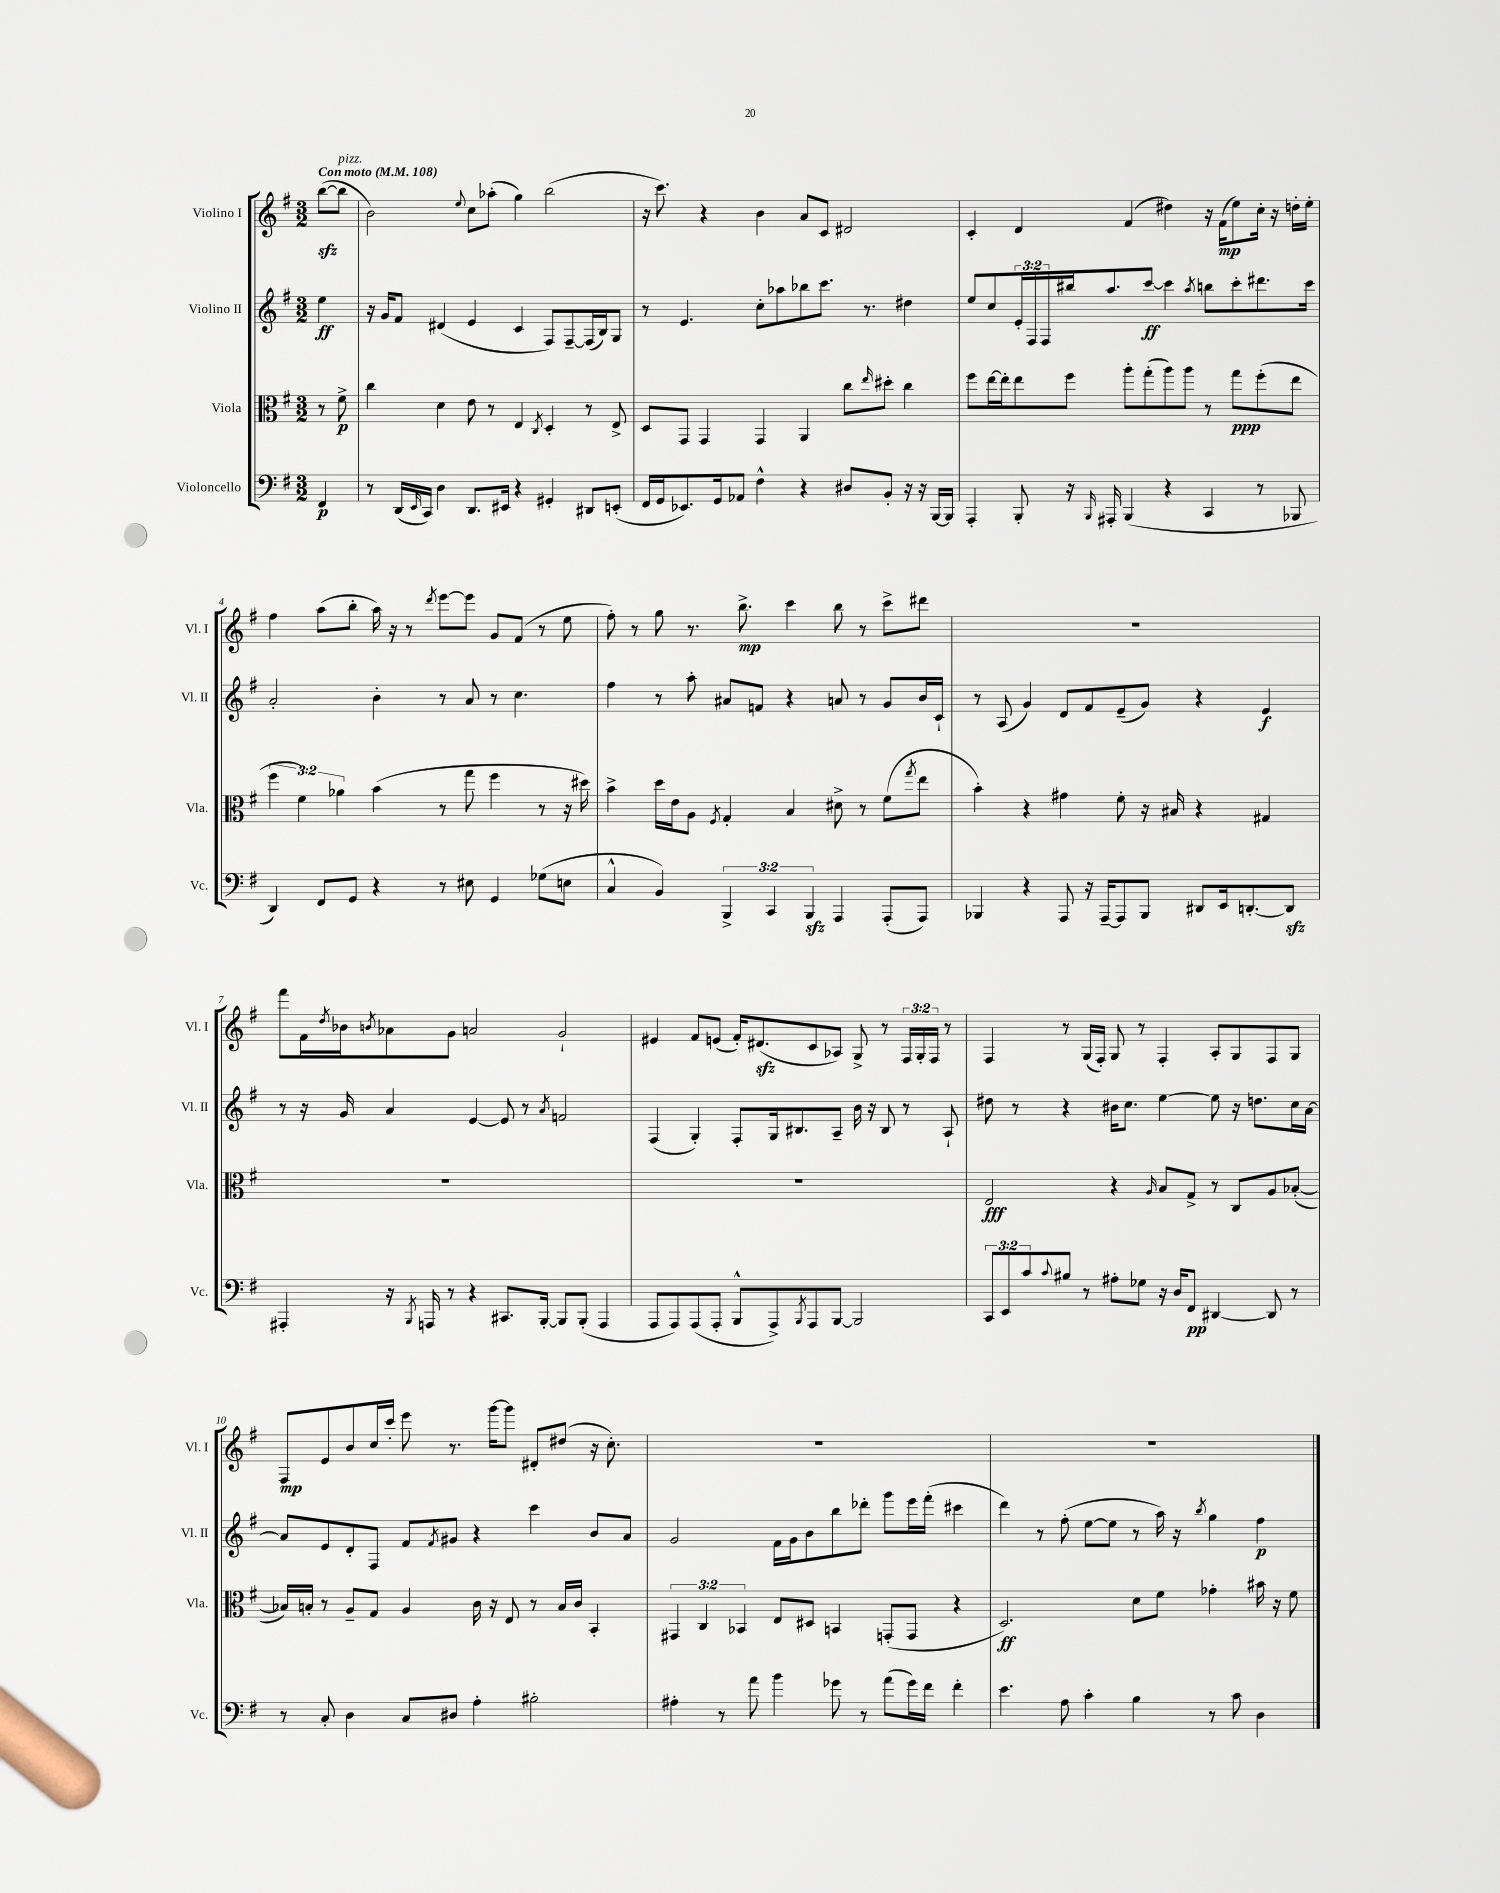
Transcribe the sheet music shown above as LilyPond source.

<<
\new StaffGroup <<
\new Staff = "s0" \with { instrumentName = "Violino I" shortInstrumentName = "Vl. I" } {
    \clef treble \key g \major \numericTimeSignature \time 3/2 \override Staff.TupletNumber.text = #tuplet-number::calc-fraction-text \partial 4 \tempo "Con moto" 4 = 108
    b''8~\sfz( b''8^\markup { \italic "pizz." } |
    b'2) \appoggiatura { e''8 } c''8 aes''8-.( g''4) b''2( |
    r16 c'''8.) r4 b'4 a'8 c'8 dis'2 |
    c'4-. d'4 fis'4( dis''4) r16 fis'16\mp( e''8) c''16-. r16 d''16-. e''16-. |
    fis''4 a''8( b''8-. a''16) r16 r8 \acciaccatura { d'''8 } e'''8~ e'''8 g'8 fis'8( r8 e''8 |
    fis''8-.) r8 g''8 r8. b''8.->\mp c'''4 b''8 r8 c'''8-> dis'''8 |
    R1. |
    fis'''8 fis'16 \acciaccatura { d''8 } bes'16 \acciaccatura { b'8 } aes'8 g'8 a'2 g'2-! |
    eis'4 fis'8 e'8( fis'16-.) dis'8.\sfz( c'8 aes8) g8-> r8 \tuplet 3/2 { fis16 g16-. fis16 } r8 |
    fis4 r8 g16( fis16-.) g8 r8 fis4-. a8-. g8 fis8 g8 |
    fis8\mp e'8 b'8 c''16 c'''16-. e'''8 r8. g'''16~ g'''8 dis'8-. dis''8( r16 c''8.-.) |
    R1. |
    R1. \bar "|." |
}
\new Staff = "s1" \with { instrumentName = "Violino II" shortInstrumentName = "Vl. II" } {
    \clef treble \key g \major \numericTimeSignature \time 3/2 \override Staff.TupletNumber.text = #tuplet-number::calc-fraction-text \partial 4
    e''4\ff |
    r16 g'16 fis'8 dis'4( e'4 c'4 fis8) fis8~-- fis16( b16) g8 |
    r8 e'4. c''8-. aes''8 bes''8 c'''8. r8. dis''4 |
    e''8 c''8 \tuplet 3/2 { e'16-. fis16 fis16 } bis''16 a''8. c'''8~\ff c'''4 \acciaccatura { a''8 } b''8 c'''8-. dis'''8. c'''16 |
    a'2-. b'4-. r8 a'8 r8 c''4. |
    fis''4 r8 a''8-. ais'8 f'8 r4 a'8 r8 g'8 b'16 c'16-! |
    r8 a8( g'4) d'8 fis'8 e'8--( g'8) r4 e'4\f |
    r8 r16 g'16 a'4 e'4~ e'8 r8 \acciaccatura { a'8 } f'2 |
    fis4( g4-.) fis8-. g16 bis8. a8-- b'16 r16 bis8 r8 a8-! |
    dis''8 r8 r4 bis'16 c''8. e''4~ e''8 r16 d''8. c''16 a'16~ |
    a'8 e'8 d'8-. fis8 fis'8 \acciaccatura { fis'8 } gis'8 r4 c'''4 b'8 a'8 |
    g'2 fis'16 g'16 b'8 b''8 des'''8-. g'''8 e'''16 fis'''16-.( cis'''4 |
    d'''4) r8 fis''8-.( e''8~ e''8 r8 a''16) r16 \acciaccatura { b''8 } g''4 fis''4\p \bar "|." |
}
\new Staff = "s2" \with { instrumentName = "Viola" shortInstrumentName = "Vla." } {
    \clef alto \key g \major \numericTimeSignature \time 3/2 \override Staff.TupletNumber.text = #tuplet-number::calc-fraction-text \partial 4
    r8 fis'8->\p |
    c''4 d'4 e'8 r8 e4 \acciaccatura { c8 } d4-. r8 e8-> |
    d8 g,8 g,4 g,4 a,4 c''8 \grace { e''16 } dis''8-. c''4 |
    fis''8 e''16~ e''16-. e''8 fis''8 a''8-. g''8-.( a''8) a''8 r8 g''8\ppp fis''8-.( e''8 |
    \tuplet 3/2 { fis''4 fis'4) aes'4 } b'4( r8 g''8 fis''4 r8 r16 dis''16) |
    b'4-> d''16 e'16 a8 \acciaccatura { fis8 } g4-. b4 dis'8-> r8 fis'8( \acciaccatura { g''8 } e''8 |
    b'4-.) r4 gis'4 fis'8-. r16 bis16 r4 gis4 |
    R1. |
    R1. |
    e2\fff r4 \grace { a16 } b8 g8-> r8 c8 a8 bes8~-.( |
    bes16) b16-. r8 a8-- g8 a4 c'16 r16 e8 r8 b16 c'16 b,4-. |
    \tuplet 3/2 { gis,4 c4 bes,4 } e8 dis8 b,4 g,8-.( g,8 r4 |
    d2.\ff) d'8 fis'8 ges'4-. bis'16 r16 fis'8 \bar "|." |
}
\new Staff = "s3" \with { instrumentName = "Violoncello" shortInstrumentName = "Vc." } {
    \clef bass \key g \major \numericTimeSignature \time 3/2 \override Staff.TupletNumber.text = #tuplet-number::calc-fraction-text \partial 4
    fis,4\p |
    r8 d,16( \grace { e,16 } c,16) d4 d,8. eis,16 r4 gis,4-. dis,8 e,8-.( |
    fis,16 g,16 ees,8.) g,16 aes,8 fis4-^ r4 dis8 b,8-. r16 r16 b,,16~ b,,16 |
    a,,4-. b,,8-. r16 \grace { b,,16 } ais,,16-. b,,4( r4 c,4 r8 bes,,8 |
    d,4) fis,8 g,8 r4 r8 eis8 g,4 ges8( e8 |
    c4-^ b,4) \tuplet 3/2 { b,,4-> c,4 b,,4\sfz } a,,4 a,,8-.( a,,8) |
    bes,,4 r4 a,,8 r16 a,,16~-- a,,8 bes,,8 dis,8 e,16 d,8.~-. d,8\sfz |
    ais,,4-. r16 \acciaccatura { b,,8 } a,,16 r8 r4 cis,8. b,,16~-. b,,8 b,,8-.( a,,4 |
    a,,8 a,,8) a,,8( a,,8-. b,,8-^ a,,8->) \acciaccatura { b,,8 } a,,8 b,,8~ b,,2 |
    \tuplet 3/2 { c,8 e,8 c'8 } \appoggiatura { c'8 } bis8 r8 ais8-. ges8 r16 d16 fis,8\pp dis,4~ dis,8 r8 |
    r8 c8-. d4 c8 dis8 a4-. bis2-. |
    ais4-. r8 a'8 b'4 ges'8 r8 a'8( ges'16) fis'16 fis'4-. |
    e'4. a8 c'4-. b4 r8 c'8 d4 \bar "|." |
}
>>
>>
